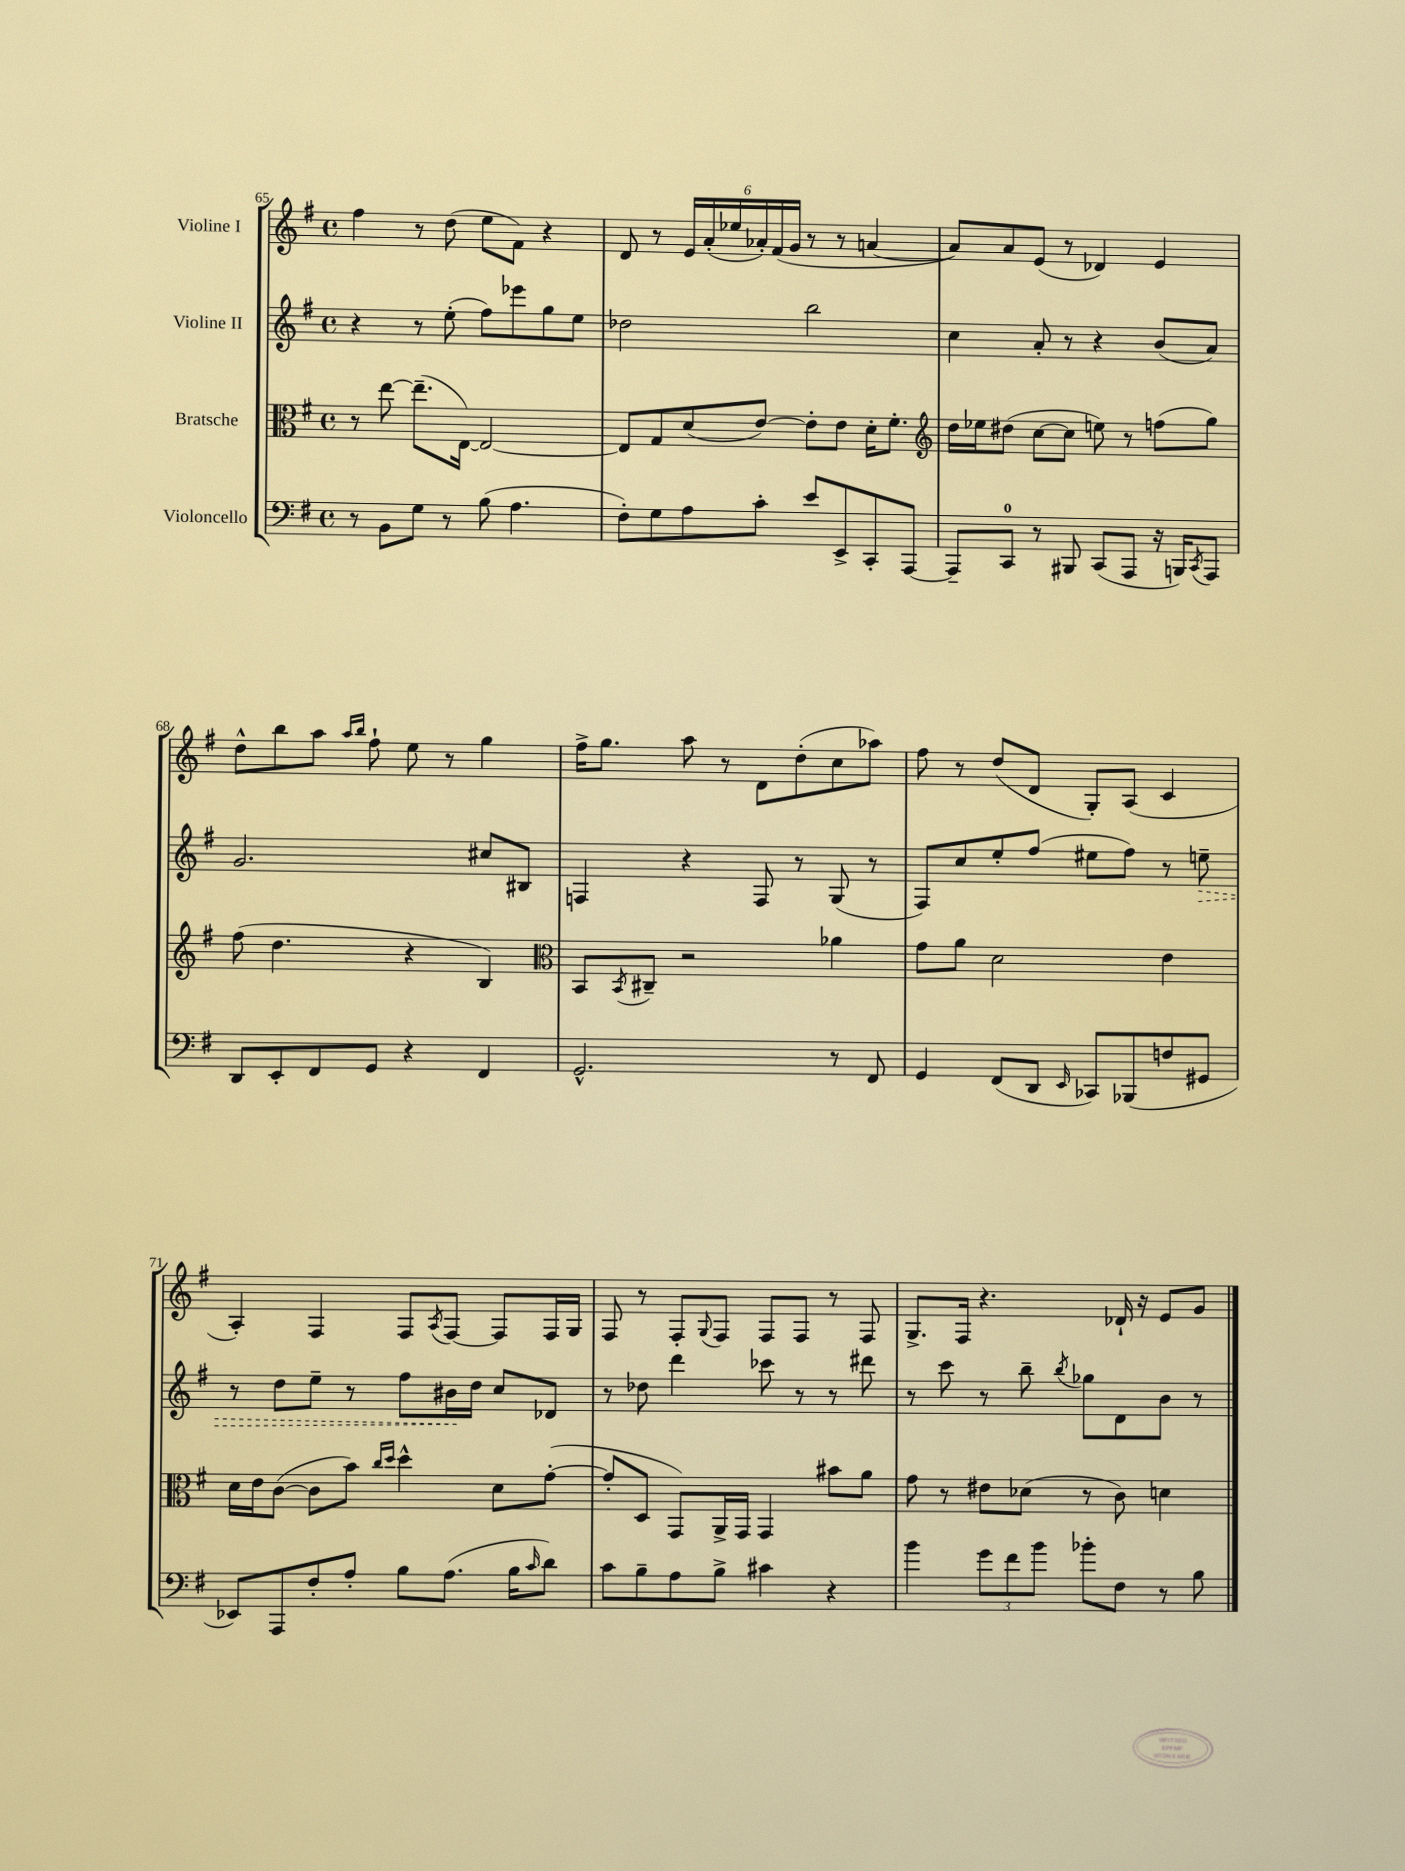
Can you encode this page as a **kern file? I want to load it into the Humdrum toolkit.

**kern	**kern	**kern	**dynam	**kern
*part4	*part3	*part2	*part2	*part1
*staff4	*staff3	*staff2	*staff2	*staff1
*I"Violoncello	*I"Bratsche	*I"Violine II	*	*I"Violine I
*clefF4	*clefC3	*clefG2	*	*clefG2
*k[f#]	*k[f#]	*k[f#]	*	*k[f#]
*M4/4	*M4/4	*M4/4	*	*M4/4
*met(c)	*met(c)	*met(c)	*	*met(c)
=65	=65	=65	=65	=65
8r	8r	4r	.	4ff#\
8BB\L	[8ee\	.	.	.
8G\J	(8.ee~\L]	8r	.	8r
8r	.	(8ee'\	.	(8dd\
.	[16E\Jk)	.	.	.
(8B\	2E/_	8ff#\L)	.	8ee\L
4.A\	.	8eee-X\	.	8f#\J)
.	.	8gg\	.	4r
.	.	8ee\J	.	.
=66	=66	=66	=66	=66
8F#'\L)	8E/L]	2dd-X\	.	8d/
8G\	8G/	.	.	8r
8A\	(8d/	.	.	24e/LL
.	.	.	.	(24a'/
.	.	.	.	24ee-X/
8c'\J	[8e/J)	.	.	24a-X'/)
.	.	.	.	(24f#/
.	.	.	.	24g/JJ
8e/L	8e'\L]	2bb\	.	8r
8EE^/	8e\J	.	.	8r
8CC'/	16d'\KL	.	.	[4an/
.	8.f#'\J	.	.	.
[8AAA/J	.	.	.	.
=67	=67	=67	=67	=67
*	*clefG2	*	*	*
8AAA~/L]	16dd\LL	4cc\	.	8a/L])
.	16ee-X\J	.	.	.
8CC/J	(8dd#X\J	.	.	8a/
8r	[8cc\L	8a'/	.	(8e/J
8BBB#X/	8cc\J]	8r	.	8r
(8CC/L	8een\)	4r	.	4d-X/)
8AAA/J	8r	.	.	.
16r	(8ffn\L	(8b/L	.	4e/
16BBBn/KL)	.	.	.	.
8qCC/	.	.	.	.
8AAA/J	8gg\J)	8a/J)	.	.
!!LO:LB:g=z
=68	=68	=68	=68	=68
8DD/L	(8ff#\	2.g/	.	8dd^^\L
8EE'/	4.dd\	.	.	8bb\
8FF#/	.	.	.	8aa\J
.	.	.	.	16qqaa/LL
.	.	.	.	16qqbb/JJ
8GG/J	.	.	.	8ff#`\
4r	4r	.	.	8ee\
.	.	.	.	8r
4FF#/	4B/)	8cc#X/L	.	4gg\
.	.	8B#X/J	.	.
=69	=69	=69	=69	=69
*	*clefC3	*	*	*
2.GG^^/	8BB/L	4Fn/	.	16ff#^\KL
.	.	.	.	8.gg\J
.	8qBB/	.	.	.
.	8C#X~/J	.	.	.
.	2r	4r	.	8aa\
.	.	.	.	8r
.	.	8F/	.	8d\L
.	.	8r	.	(8dd'\
8r	4a-X\	(8G/	.	8cc\
8FF#/	.	8r	.	8aa-X\J)
=70	=70	=70	=70	=70
4GG/	8g\L	8F#/L)	.	8ff#\
.	8a\J	8cc/	.	8r
(8FF#/L	2d\	8ee'/	.	(8dd/L
8DD/J	.	(8ff#/J	.	8d/J
16qqEE/	.	.	.	.
8CC-X/L)	.	8ee#X\L	.	8G'/L)
(8BBB-X/	.	8ff#\J)	.	(8A/J
8Fn/	4e\	8r	.	4c/
!	!	!	!LO:HP:b	!
8GG#X/J	.	8een~\	>	.
!!LO:LB:g=z
=71	=71	=71	=71	=71
8EE-X/L)	16d\LL	8r	.	4A'/)
.	16e\J	.	.	.
8AAA/	([8c\J	8dd\L	.	.
8F#'/	8c\L]	8ee~\J	.	4F#/
8A'/J	8b\J)	8r	.	.
.	16qqcc/LL	.	.	.
.	16qqdd/JJ	.	.	.
8B\L	4dd^^\	8ff#\L	.	8F#/L
.	.	.	.	8qA/
(8.A\J	.	16b#X\L	.	[8F#/J
.	.	16dd\JJ	]	.
.	8d\L	8cc/L	.	8F#/L]
16B\KL	.	.	.	.
16qqc/	.	.	.	.
8d\J)	([8g'\J	8d-X/J	.	16F#/L
.	.	.	.	16G/JJ
=72	=72	=72	=72	=72
8c\L	8g'/L]	8r	.	8F#/
8B~\	8D/J	8dd-X\	.	8r
8A\	8GG/L)	4ddd\	.	8F#'/L
.	.	.	.	8qqG/
8B^\J	16AA^/L	.	.	8F#/J
.	16GG/JJ	.	.	.
4c#X\	4GG/	8ccc-X\	.	8F#/L
.	.	8r	.	8F#/J
4r	8b#X\L	8r	.	8r
.	8a\J	8ddd#X\	.	8F#/
=73	=73	=73	=73	=73
4b\	8g\	8r	.	8.G^/L
.	8r	8ccc\	.	.
.	.	.	.	16F#/Jk
12g\L	8e#X\L	8r	.	4.r
12f#\	.	.	.	.
.	(8d-X\J	8bb~\	.	.
12b\J	.	.	.	.
.	.	8qbb/	.	.
8b-X'\L	8r	8gg-X\L	.	.
8F#\J	8c\)	8d\	.	16d-X`/
.	.	.	.	16r
8r	4dn\	8b\J	.	8e/L
8B\	.	8r	.	8g/J
==	==	==	==	==
*-	*-	*-	*-	*-
